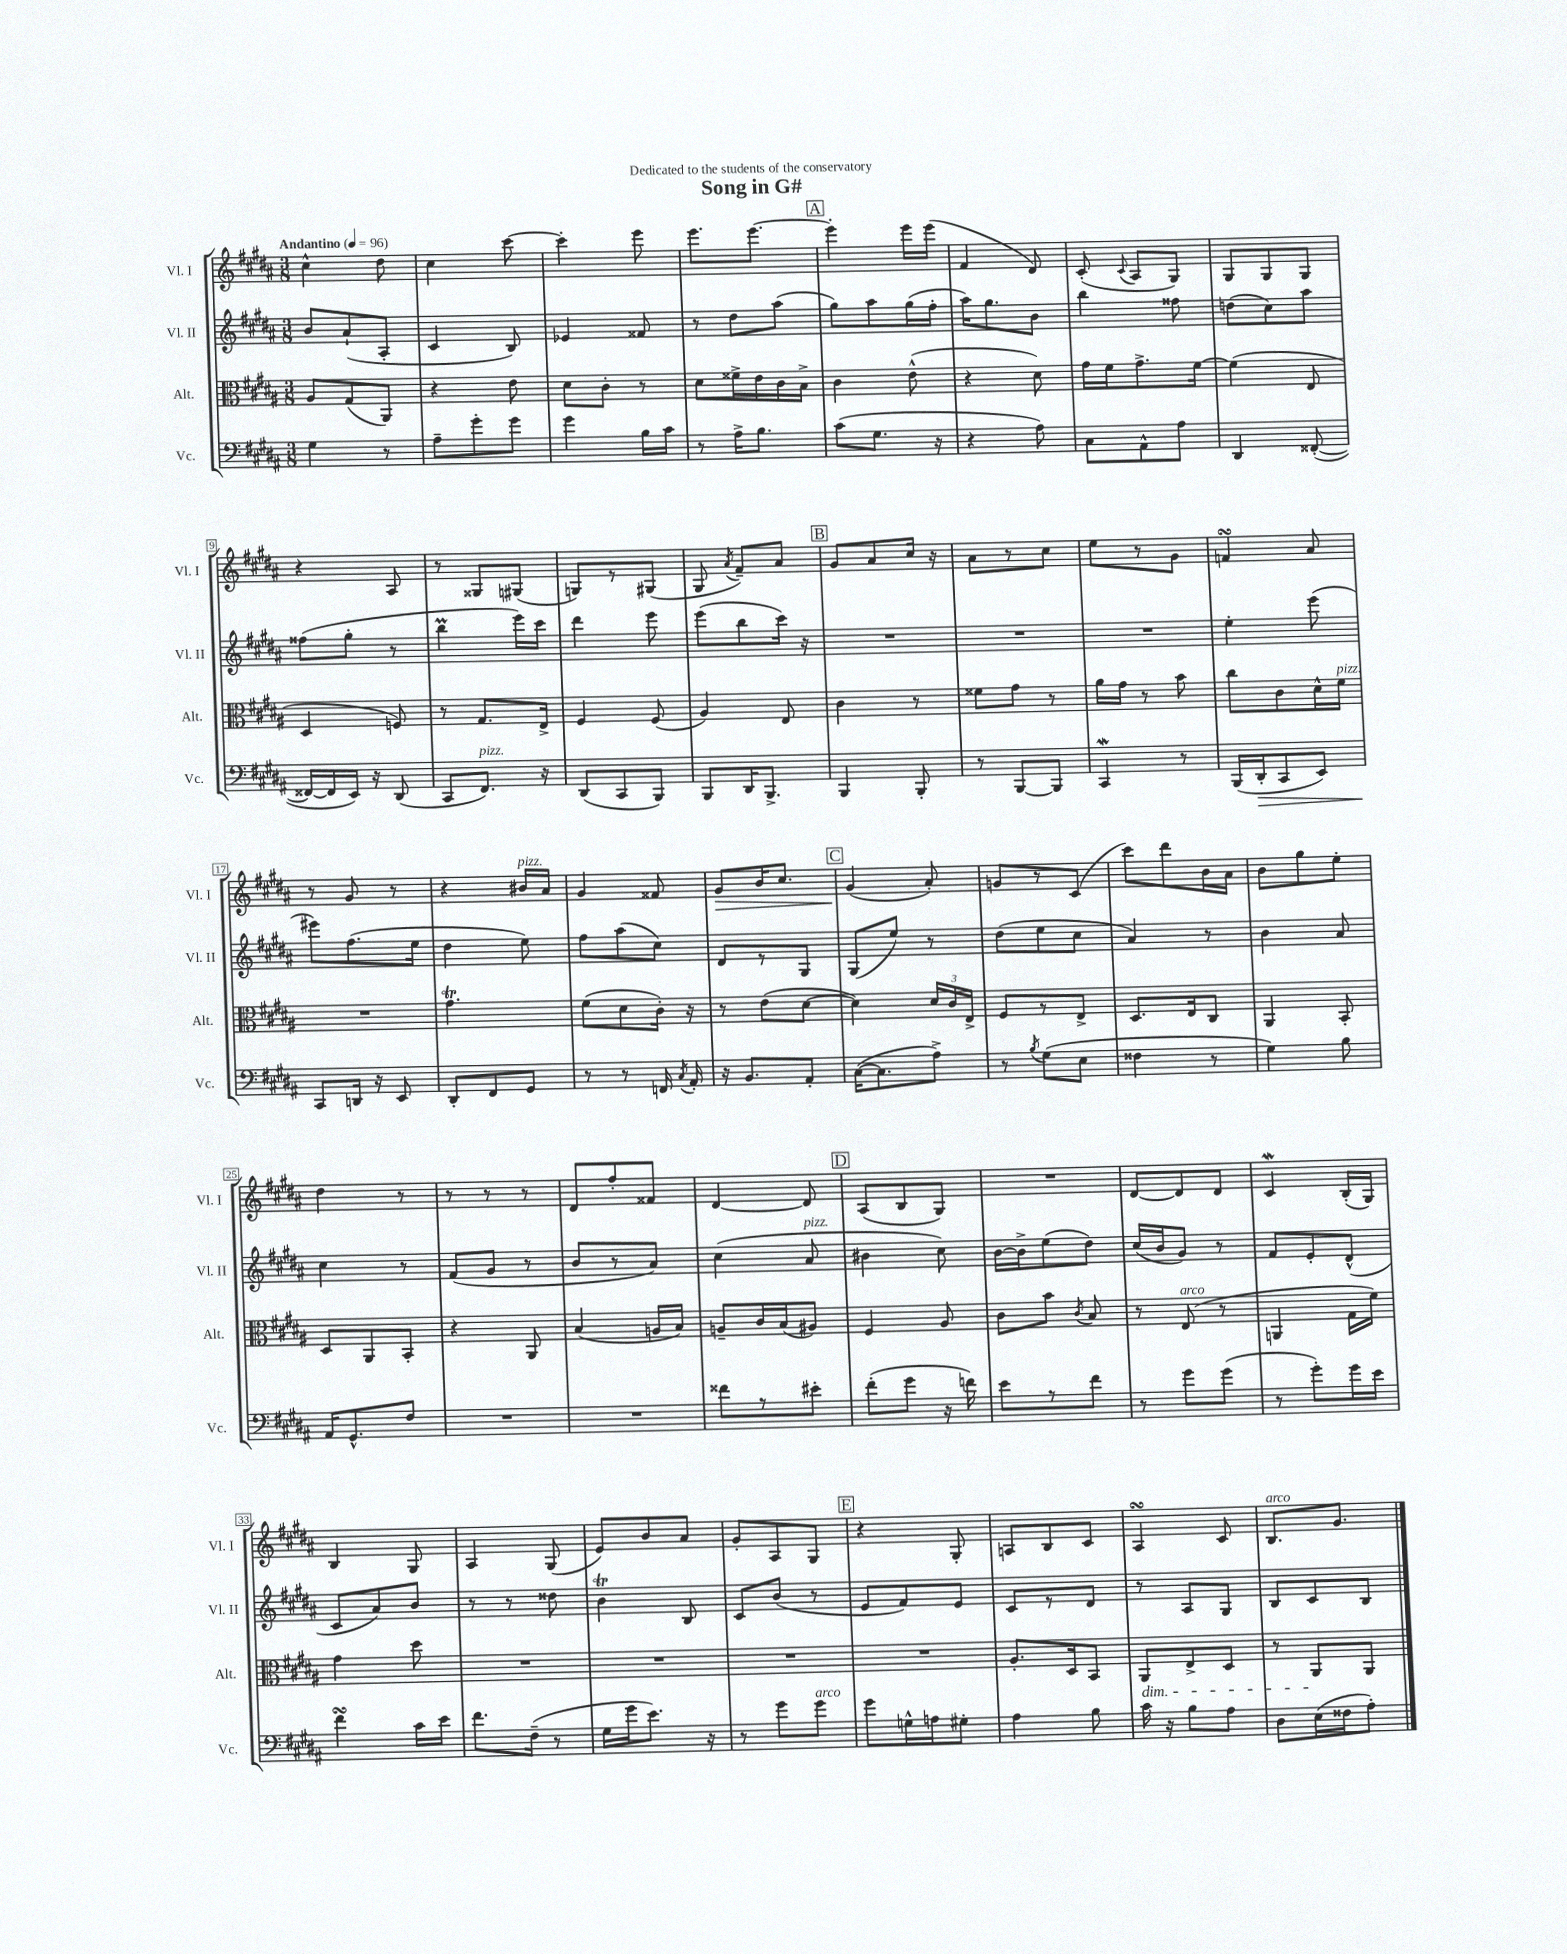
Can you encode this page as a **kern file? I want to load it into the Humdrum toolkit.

**kern	**kern	**kern	**kern
*staff4	*staff3	*staff2	*staff1
*clefF4	*clefC3	*clefG2	*clefG2
*k[f#c#g#d#a#]	*k[f#c#g#d#a#]	*k[f#c#g#d#a#]	*k[f#c#g#d#a#]
*M3/8	*M3/8	*M3/8	*M3/8
*MM96	*MM96	*MM96	*MM96
4G#\	8A#/L	8b/L	4cc#^^\
.	(8G#/	(8a#`/	.
8r	8AA#/J)	8A#'/J	8dd#\
=	=	=	=
8A#~\L	4r	4c#/	4cc#\
8g#'\	.	.	.
8g#\J	8e\	8B/)	[8ccc#\
=	=	=	=
4g#\	8d#\L	4e-/	4ccc#'\]
.	8c#'\J	.	.
16B\LL	8r	8f##/	8eee\
16c#\JJ	.	.	.
=	=	=	=
8r	8d#\L	8r	8.eee\L
16A#^\LK	16f##^\L	8dd#\L	.
8.B\J	16e\	.	[8.eee\J
.	16c#\	(8aa#\J	.
.	16B^\JJ	.	.
=	=	=	=
(8c#\L	4c#\	8gg#\L)	4eee'\]
8.G#\J	.	8aa#\	.
.	(8e^^\	(16gg#\L	16eee\LL
16r	.	16ff#'\JJ	(16eee\JJ
=	=	=	=
4r	4r	16aa#\LK)	4f#/
.	.	8.gg#\	.
8A#\)	8d#\)	8b\J	8d#/)
=	=	=	=
8C#\L	16g#\LL	4bb\	(8c#'/
.	16f#\J	.	.
.	.	.	8qqc#/
8AA#^^\	8.g#^\	.	8A#/L
8A#\J	.	8ff##\	8G#/J)
.	[16f#\Jk	.	.
=	=	=	=
4DD#/	(4f#\]	(8dd\L	8G#/L
.	.	8cc#\)	8G#/
([8FF##'/	8E/	8aa#\J	8G#/J
=	=	=	=
16FF##/_LL	4D#/	(8ff##\L	4r
16FF##/]	.	.	.
16EE/JJ)	.	8gg#'\J	.
16r	.	.	.
(8DD#/	8F/)	8r	8A#/
=	=	=	=
8CC#/L	8r	4bb\	8r
8.FF#/J)	8.G#/L	.	8G##/L
.	.	16eee\LL)	(8G#/J
16r	16E^/Jk	16ccc#\JJ	.
=	=	=	=
(8DD#/L	4F#/	4ddd#\	8G/L)
8CC#/	.	.	8r
8BBB/J)	(8F#/	8eee\	(8G#/J
=	=	=	=
8BBB/L	4A#/)	(8eee\L	8G#/
.	.	.	8qa#/
16DD#/K	.	8bb\	8f#~/L)
8.BBB^/J	.	.	.
.	8E/	16ccc#\Jk)	8a#/J
.	.	16r	.
=	=	=	=
4BBB/	4c#\	4.r	8g#/L
.	.	.	8a#/
8BBB'/	8r	.	16cc#/Jk
.	.	.	16r
=	=	=	=
8r	8f##\L	4.r	8a#\L
[8BBB/L	8g#\J	.	8r
8BBB/]J	8r	.	8cc#\J
=	=	=	=
4CC#/	16a#\LL	4.r	8ee\L
.	16g#\JJ	.	.
.	8r	.	8r
8r	8b\	.	8g#\J
=	=	=	=
(16BBB/LL	8cc#\L	4ee'\	4f/
16DD#'/J	.	.	.
8CC#/	8c#\	.	.
8EE/J)	16d#^^\L	(8eee\	8a#/
.	16f#\JJ	.	.
=	=	=	=
8CC#/L	4.r	8eee#\L)	8r
16DD/Jk	.	(8.ff#\	8g#/
16r	.	.	.
8EE/	.	.	8r
.	.	16ee\Jk	.
=	=	=	=
8DD#'/L	4.g#\	4dd#\	4r
8FF#/	.	.	.
8GG#/J	.	8ee\)	16b#/LL
.	.	.	16a#/JJ
=	=	=	=
8r	(8f#\L	8ff#\L	4g#/
8r	8d#\	(8aa#\	.
16FF/	16c#'\Jk)	8cc#\J)	8f##/
8qC#/	.	.	.
16AA#'/	16r	.	.
=	=	=	=
16r	8r	8d#/L	8g#/L
8.BB/L	.	.	.
.	(8e\L	8r	16b/K
.	.	.	8.cc#/J
8AA#'/J	[8d#\J	8G#/J	.
=	=	=	=
([16C#\LK	4d#\])	(8G#/L	(4g#/
8.C#\]	.	.	.
.	.	8ee/J)	.
8A#^\J)	24d#/LL	8r	8a#'/)
.	24c#/	.	.
.	24E^/JJ	.	.
=	=	=	=
8r	8F#/L	(8dd#\L	8g/L
8qB/	.	.	.
(8G#\L	8r	8ee\	8r
8E\J	8E^/J	8cc#\J	(8c#/J
=	=	=	=
4F##\	8.D#/L	4a#/)	8ccc#\L)
.	.	.	8ddd#\
.	16E/k	.	.
8r	8C#/J	8r	16b\L
.	.	.	16a#\JJ
=	=	=	=
4G#\)	4AA#/	4b\	8b\L
.	.	.	8gg#\
8B\	8BB'/	8a#/	8ee'\J
=	=	=	=
16AA#/LK	8D#/L	4cc#\	4dd#\
8.GG#^^/	.	.	.
.	8AA#/	.	.
8F#/J	8BB'/J	8r	8r
=	=	=	=
4.r	4r	(8f#/L	8r
.	.	8g#/J	8r
.	8AA#/	8r	8r
=	=	=	=
4.r	(4B/	8b/L	8d#/L
.	.	8r	8ff#'/
.	16A/LL	8a#/J)	8f##/J
.	16B/JJ)	.	.
=	=	=	=
8f##\L	8A~/L	(4cc#\	[4d#/
8r	16c#/L	.	.
.	(16B/J	.	.
8e#'\J	8A#/J)	8a#/	8d#/]
=	=	=	=
(8f#'\L	4F#/	4b#\	(8A#/L
8g#\J	.	.	8B/
16r	8A#/	8cc#\)	8G#/J)
16f\)	.	.	.
=	=	=	=
8e\L	8c#\L	[16b\LL	4.r
.	.	16b^\]J	.
8r	8b\J	(8ee\	.
.	8qc#/	.	.
8f#\J	8B/	8dd#\J)	.
=	=	=	=
8r	8r	(16cc#/LL	[8d#/L
.	.	16b/J	.
8g#\L	(8E/	8g#/J)	8d#/]
(8g#\J	8r	8r	8d#/J
=	=	=	=
8r	4AA/	8f#/L	4c#/
8g#'\L)	.	8e'/	.
16g#\L	16G#\LL	(8d#^^/J	(16B'/LL
16e\JJ	16f#\JJ)	.	16G#/JJ)
=	=	=	=
4f#\	4g#\	8c#/L	4B/
.	.	8a#/)	.
16c#\LL	8dd#\	8b/J	8G#/
16e\JJ	.	.	.
=	=	=	=
8.f#\L	4.r	8r	4A#/
.	.	8r	.
(16F#~\Jk	.	.	.
8r	.	8dd##\	(8G#/
=	=	=	=
16G#\LL	4.r	4b\	8e/L)
16g#\J	.	.	.
8.e\J)	.	.	8b/
.	.	8B/	8a#/J
16r	.	.	.
=	=	=	=
8r	4.r	8c#/L	8g#'/L
8g#\L	.	(8b/J	8A#/
8g#\J	.	8r	8G#/J
=	=	=	=
8g#\L	4.r	8e/L	4r
16G^^\L	.	8f#/)	.
16A\J	.	.	.
8G#'\J	.	8e/J	8G#'/
=	=	=	=
4A#\	8.A#'/L	8c#/L	8A/L
.	.	8r	8B/
.	16D#/k	.	.
8B\	8BB/J	8d#/J	8c#/J
=	=	=	=
16c#\	8AA#/L	8r	4A#/
16r	.	.	.
8B\L	8E^/	8A#/L	.
8A#\J	8D#/J	8G#/J	8c#/
=	=	=	=
8D#\L	8r	8B/L	8.B/L
(16E\L	8AA#/L	8c#/	.
16F##\J	.	.	8.g#/J
8A#'\J)	8AA#/J	8B/J	.
==	==	==	==
*-	*-	*-	*-
